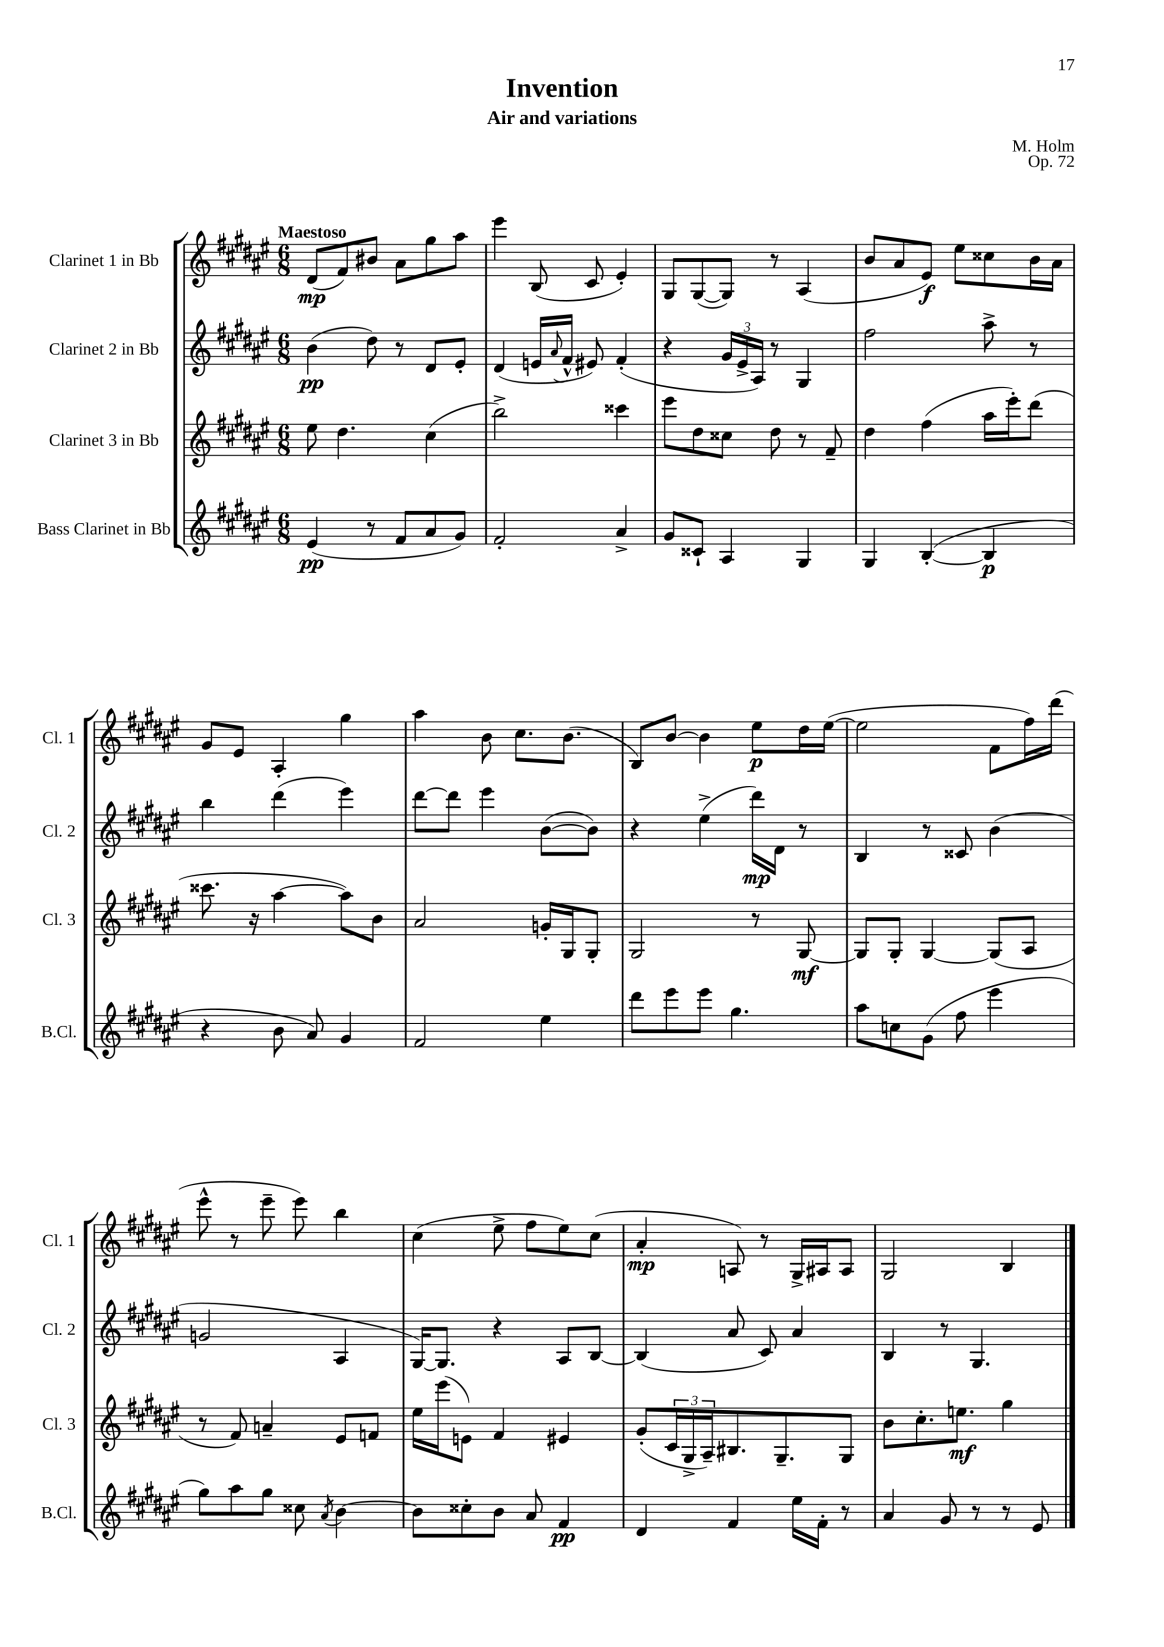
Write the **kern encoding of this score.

**kern	**dynam	**kern	**dynam	**kern	**dynam	**kern	**dynam
*part4	*part4	*part3	*part3	*part2	*part2	*part1	*part1
*staff4	*staff4	*staff3	*staff3	*staff2	*staff2	*staff1	*staff1
*I"Bass Clarinet in Bb	*	*I"Clarinet 3 in Bb	*	*I"Clarinet 2 in Bb	*	*I"Clarinet 1 in Bb	*
*I'B.Cl.	*	*I'Cl. 3	*	*I'Cl. 2	*	*I'Cl. 1	*
*clefG2	*	*clefG2	*	*clefG2	*	*clefG2	*
*k[f#c#g#d#a#e#]	*	*k[f#c#g#d#a#e#]	*	*k[f#c#g#d#a#e#]	*	*k[f#c#g#d#a#e#]	*
*M6/8	*	*M6/8	*	*M6/8	*	*M6/8	*
=1	=1	=1	=1	=1	=1	=1	=1
!	!	!	!	!	!	!LO:TX:a:B:t=Maestoso	!
(4e#/	pp	8ee#\	.	(4b\	pp	(8d#/L	mp
.	.	4.dd#\	.	.	.	8f#/)	.
8r	.	.	.	8dd#\)	.	8b#X/J	.
8f#/L	.	.	.	8r	.	8a#\L	.
8a#/	.	(4cc#\	.	8d#/L	.	8gg#\	.
8g#/J)	.	.	.	8e#'/J	.	8aa#\J	.
=2	=2	=2	=2	=2	=2	=2	=2
2f#'/	.	2bb^\)	.	(4d#/	.	4eee#\	.
.	.	.	.	16en/LL	.	(8B/	.
.	.	.	.	8qqa#/	.	.	.
.	.	.	.	16f#^^/JJ	.	.	.
.	.	.	.	8e#X/)	.	8c#/	.
4a#^/	.	4ccc##X\	.	(4f#'/	.	4e#'/)	.
=3	=3	=3	=3	=3	=3	=3	=3
8g#/L	.	8eee#\L	.	4r	.	8G#/L	.
8c##X`/J	.	8dd#\	.	.	.	([8G#/	.
4A#/	.	8cc##X\J	.	24g#/LL	.	8G#/J])	.
.	.	.	.	24e#^/	.	.	.
.	.	.	.	24A#/JJ)	.	.	.
.	.	8dd#\	.	8r	.	8r	.
4G#/	.	8r	.	4G#/	.	(4A#/	.
.	.	8f#~/	.	.	.	.	.
=4	=4	=4	=4	=4	=4	=4	=4
4G#/	.	4dd#\	.	2ff#\	.	8b/L	.
.	.	.	.	.	.	8a#/	.
([4B'/	.	(4ff#\	.	.	.	8e#/J)	f
.	.	.	.	.	.	8ee#\L	.
4B/]	p	16aa#\LL	.	8aa#^\	.	8cc##X\	.
.	.	16eee#'\J)	.	.	.	.	.
.	.	(8ddd#\J	.	8r	.	16b\L	.
.	.	.	.	.	.	16a#\JJ	.
!!LO:LB:g=z
=5	=5	=5	=5	=5	=5	=5	=5
4r	.	8.ccc##X\	.	4bb\	.	8g#/L	.
.	.	.	.	.	.	8e#/J	.
.	.	16r	.	.	.	.	.
8b\	.	[4aa#\	.	(4ddd#\	.	4A#'/	.
8a#/)	.	.	.	.	.	.	.
4g#/	.	8aa#\L])	.	4eee#\)	.	4gg#\	.
.	.	8b\J	.	.	.	.	.
=6	=6	=6	=6	=6	=6	=6	=6
2f#/	.	2a#/	.	[8ddd#\L	.	4aa#\	.
.	.	.	.	8ddd#\J]	.	.	.
.	.	.	.	4eee#\	.	8b\	.
.	.	.	.	.	.	8.cc#\L	.
4ee#\	.	16gn'/LL	.	([8b\L	.	.	.
.	.	16G#/J	.	.	.	(8.b\J	.
.	.	8G#'/J	.	8b\J])	.	.	.
=7	=7	=7	=7	=7	=7	=7	=7
8ddd#\L	.	2G#/	.	4r	.	8B/L)	.
8eee#\	.	.	.	.	.	[8b/J	.
8eee#\J	.	.	.	(4ee#^\	.	4b\]	.
4.gg#\	.	.	.	.	.	.	.
.	.	8r	.	16ddd#\LL)	mp	8ee#\L	p
.	.	.	.	16d#\JJ	.	.	.
.	.	[8G#/	mf	8r	.	16dd#\L	.
.	.	.	.	.	.	([16ee#\JJ	.
=8	=8	=8	=8	=8	=8	=8	=8
8aa#\L	.	8G#/L]	.	4B/	.	2ee#\]	.
8ccn\	.	8G#'/J	.	.	.	.	.
(8g#\J	.	[4G#/	.	8r	.	.	.
8ff#\	.	.	.	8c##X/	.	.	.
4eee#\	.	(8G#/L]	.	(4b\	.	8f#\L	.
.	.	8A#/J	.	.	.	16ff#\L)	.
.	.	.	.	.	.	(16ddd#\JJ	.
!!LO:LB:g=z
=9	=9	=9	=9	=9	=9	=9	=9
8gg#\L)	.	8r	.	2gn/	.	8eee#^^\	.
8aa#\	.	8f#/)	.	.	.	8r	.
8gg#\J	.	4an~/	.	.	.	8eee#~\	.
8cc##X\	.	.	.	.	.	8eee#\)	.
8qa#/	.	.	.	.	.	.	.
[4b\	.	8e#/L	.	4A#/	.	4bb\	.
.	.	8fn/J	.	.	.	.	.
=10	=10	=10	=10	=10	=10	=10	=10
8b\L]	.	16ee#\LL	.	[16G#/KL)	.	(4cc#\	.
.	.	(16eee#\J	.	8.G#/J]	.	.	.
8cc##X'\	.	8en\J)	.	.	.	.	.
8b\J	.	4f#/	.	4r	.	8ee#^\	.
8a#/	.	.	.	.	.	8ff#\L	.
4f#/	pp	4e#X/	.	8A#/L	.	8ee#\)	.
.	.	.	.	[8B/J	.	(8cc#\J	.
=11	=11	=11	=11	=11	=11	=11	=11
4d#/	.	(8g#'/L	.	(4B/]	.	4a#'/	mp
.	.	24c#/L	.	.	.	.	.
.	.	24G#^/	.	.	.	.	.
.	.	24A#~/J)	.	.	.	.	.
4f#/	.	8.B#X/	.	8a#/	.	8An/)	.
.	.	.	.	8c#/)	.	8r	.
.	.	8.G#~/	.	.	.	.	.
16ee#\LL	.	.	.	4a#/	.	16G#^/LL	.
16f#'\JJ	.	.	.	.	.	16A#X/J	.
8r	.	8G#/J	.	.	.	8A#/J	.
=12	=12	=12	=12	=12	=12	=12	=12
4a#/	.	8b\L	.	4B/	.	2G#/	.
.	.	8.cc#'\	.	.	.	.	.
8g#/	.	.	.	8r	.	.	.
.	.	8.een\J	mf	.	.	.	.
8r	.	.	.	4.G#/	.	.	.
8r	.	4gg#\	.	.	.	4B/	.
8e#/	.	.	.	.	.	.	.
==	==	==	==	==	==	==	==
*-	*-	*-	*-	*-	*-	*-	*-
